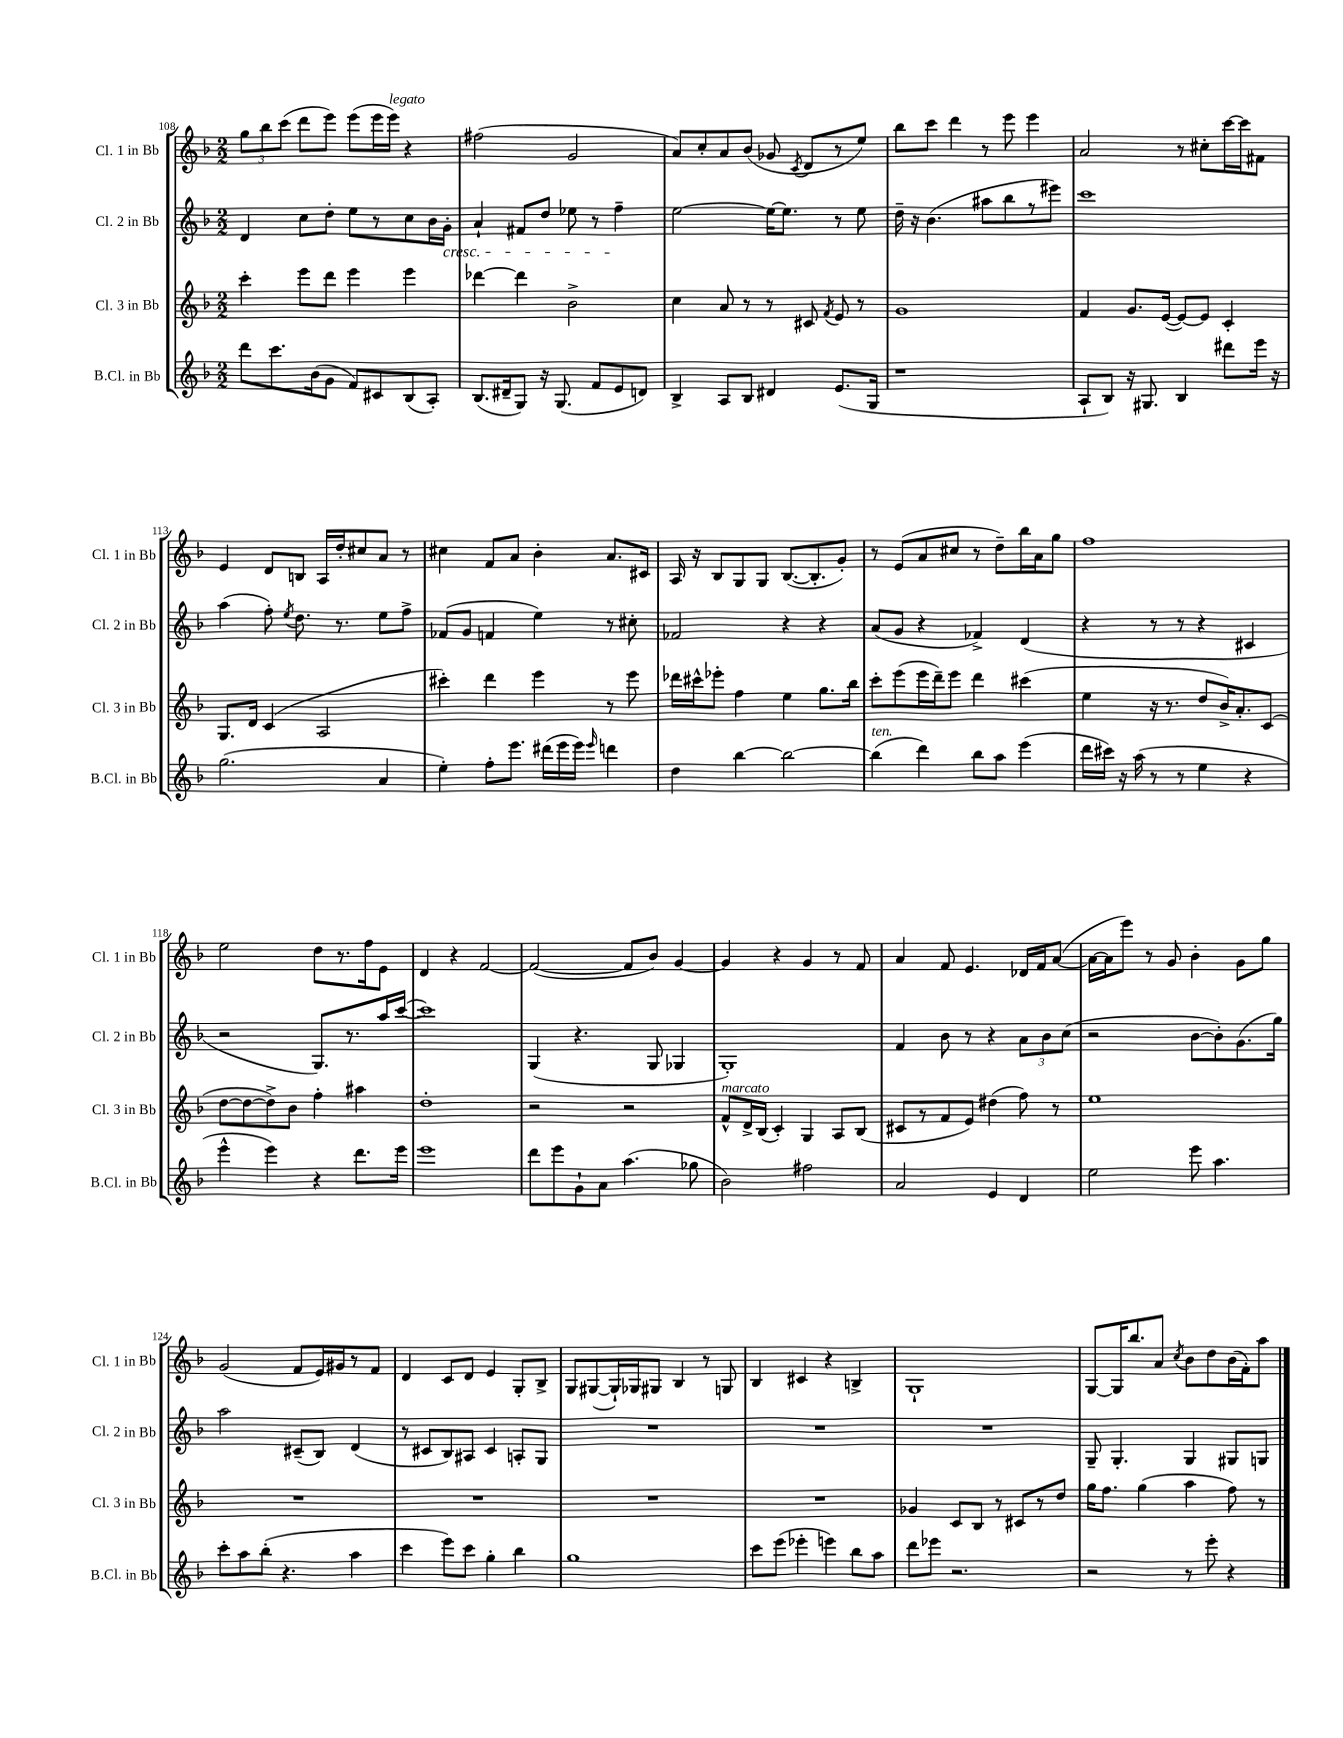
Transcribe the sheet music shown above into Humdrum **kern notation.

**kern	**kern	**kern	**kern
*staff4	*staff3	*staff2	*staff1
*clefG2	*clefG2	*clefG2	*clefG2
*k[b-]	*k[b-]	*k[b-]	*k[b-]
*M2/2	*M2/2	*M2/2	*M2/2
8ddd	4ccc'	4d	12gg
.	.	.	12bb-
8.ccc	.	.	.
.	.	.	(12ccc
.	8eee	8cc	8ddd
(16b-	.	.	.
8g	8ddd	8dd'	8eee)
8f)	4eee	8ee	(8eee
8c#	.	8r	16eee
.	.	.	16eee)
(8B-	4eee	8cc	4r
8A')	.	16b-	.
.	.	16g'	.
=	=	=	=
(8.B-	[4ddd-	4a`	(2ff#
16d#~	.	.	.
8G)	4ddd-]	8f#	.
16r	.	8dd	.
(8.G	.	.	.
.	2b-^	8ee-	2g
8f	.	8r	.
8e	.	4ff~	.
8d)	.	.	.
=	=	=	=
4B-^	4cc	[2ee	8a)
.	.	.	8cc'
8A	8a	.	8a
8B-	8r	.	(8b-
4d#	8r	16ee_	8g-
.	.	8.ee]	.
.	.	.	8qc
.	8c#	.	8d
.	8qf	.	.
(8.e	8e	8r	8r
.	8r	8ee	8ee)
16G	.	.	.
=	=	=	=
1r	1g	16dd~	8bb-
.	.	16r	.
.	.	(4.b-	8ccc
.	.	.	4ddd
.	.	8aa#	8r
.	.	8bb-	8eee
.	.	8r	4eee
.	.	8eee#)	.
=	=	=	=
8A`	4f	1ccc	2a
8B-)	.	.	.
16r	8.g	.	.
8.G#	.	.	.
.	([16e	.	.
4B-	8e_)	.	8r
.	8e]	.	8cc#'
8ddd#	4c'	.	[16ccc
.	.	.	16ccc]
16eee	.	.	8f#
16r	.	.	.
=	=	=	=
(2.gg	8.G	(4aa	4e
.	16d	.	.
.	(4c	8ff')	8d
.	.	8qee	.
.	.	8.dd	8B
.	2A	.	16A
.	.	8.r	16dd'
.	.	.	8cc#
4a	.	8ee	8a
.	.	8ff^	8r
=	=	=	=
4ee')	4ccc#')	(8f-	4cc#
.	.	8g	.
8ff'	4ddd	4f	8f
8.eee	.	.	8a
.	4eee	4ee)	4b-'
(16ddd#	.	.	.
16eee	.	.	.
16eee)	.	.	.
16qqeee	.	.	.
4ddd	8r	8r	8.a
.	8eee	8cc#'	.
.	.	.	16c#
=	=	=	=
4dd	16ddd-	2f-	16A
.	16ccc#^^	.	16r
.	8eee-'	.	8B-
[4bb-	4ff	.	8G
.	.	.	8G
2bb-_	4ee	4r	([8.B-
.	.	.	8.B-']
.	8.gg	4r	.
.	.	.	8g')
.	16bb-	.	.
=	=	=	=
(4bb-]	8ccc'	(8a	8r
.	(8eee	8g	(8e
4ddd)	16eee	4r	8a
.	16ddd~)	.	.
.	8eee	.	8cc#
8bb-	4ddd	4f-^)	8r
8aa	.	.	8dd~)
(4eee	(4ccc#	(4d	16bb-
.	.	.	16a
.	.	.	8gg
=	=	=	=
16ddd	4ee	4r	1ff
16ccc#)	.	.	.
16r	.	.	.
(16aa	.	.	.
8r	16r	8r	.
.	8.r	.	.
8r	.	8r	.
4ee	8dd	4r	.
.	16b-^)	.	.
.	8.a'	.	.
4r	.	4c#	.
.	(8c	.	.
=	=	=	=
4eee^^	[8dd	2r	2ee
.	8dd_	.	.
4eee)	8dd^])	.	.
.	8b-	.	.
4r	4ff'	8.G)	8dd
.	.	.	8.r
.	.	8.r	.
8.ddd	4aa#	.	.
.	.	.	16ff
.	.	16aa	8e
16eee	.	([16ccc	.
=	=	=	=
1eee	1dd'	1ccc])	4d
.	.	.	4r
.	.	.	[2f
=	=	=	=
8ddd	2r	(4G	(2f_
8eee	.	.	.
8g`	.	4.r	.
8a	.	.	.
(4.aa	2r	.	8f]
.	.	8G	8b-)
.	.	4G-	[4g
8gg-	.	.	.
=	=	=	=
2b-)	8f^^	1G')	4g]
.	16d^	.	.
.	(16B-	.	.
.	4c')	.	4r
2ff#	4G	.	4g
.	8A	.	8r
.	(8B-	.	8f
=	=	=	=
2a	8c#	4f	4a
.	8r	.	.
.	8f	8b-	8f
.	8e)	8r	4.e
4e	(4dd#	4r	.
4d	8ff)	12a	16d-
.	.	.	16f
.	.	12b-	.
.	8r	.	([8a
.	.	(12cc	.
=	=	=	=
2ee	1ee	2r	16a_
.	.	.	16a]
.	.	.	8eee)
.	.	.	8r
.	.	.	8g
8eee	.	[8b-	4b-'
4.aa	.	8b-'])	.
.	.	(8.g	8g
.	.	.	8gg
.	.	16gg)	.
=	=	=	=
8ccc'	1r	2aa	(2g
8aa	.	.	.
(8bb-'	.	.	.
4.r	.	.	.
.	.	(8c#~	8f
.	.	8B-)	16e)
.	.	.	16g#
4aa	.	(4d	8r
.	.	.	8f
=	=	=	=
4ccc	1r	8r	4d
.	.	8c#	.
8eee)	.	8B-)	8c
8ccc	.	8A#	8d
4gg'	.	4c#	4e
4bb-	.	8A'	8G'
.	.	8G	8B-^
=	=	=	=
1gg	1r	1r	8G
.	.	.	([8G#
.	.	.	16G#`])
.	.	.	16G-
.	.	.	8G#
.	.	.	4B-
.	.	.	8r
.	.	.	8G
=	=	=	=
8ccc	1r	1r	4B-
(8eee	.	.	.
4eee-'	.	.	4c#
4eee)	.	.	4r
8bb-	.	.	4B^
8aa	.	.	.
=	=	=	=
8ddd	4g-	1r	1G`
8eee-	.	.	.
2.r	8c	.	.
.	8B-	.	.
.	8r	.	.
.	8c#	.	.
.	8r	.	.
.	8dd	.	.
=	=	=	=
2r	16gg	8G~	[8G
.	8.ff	.	.
.	.	4.G'	16G]
.	.	.	8.bb-
.	(4gg	.	.
.	.	.	8a
.	.	.	8qcc
8r	4aa	4G	8b-
8eee'	.	.	8dd
4r	8ff)	8G#	(16b-
.	.	.	16f')
.	8r	8G	8aa
==	==	==	==
*-	*-	*-	*-
